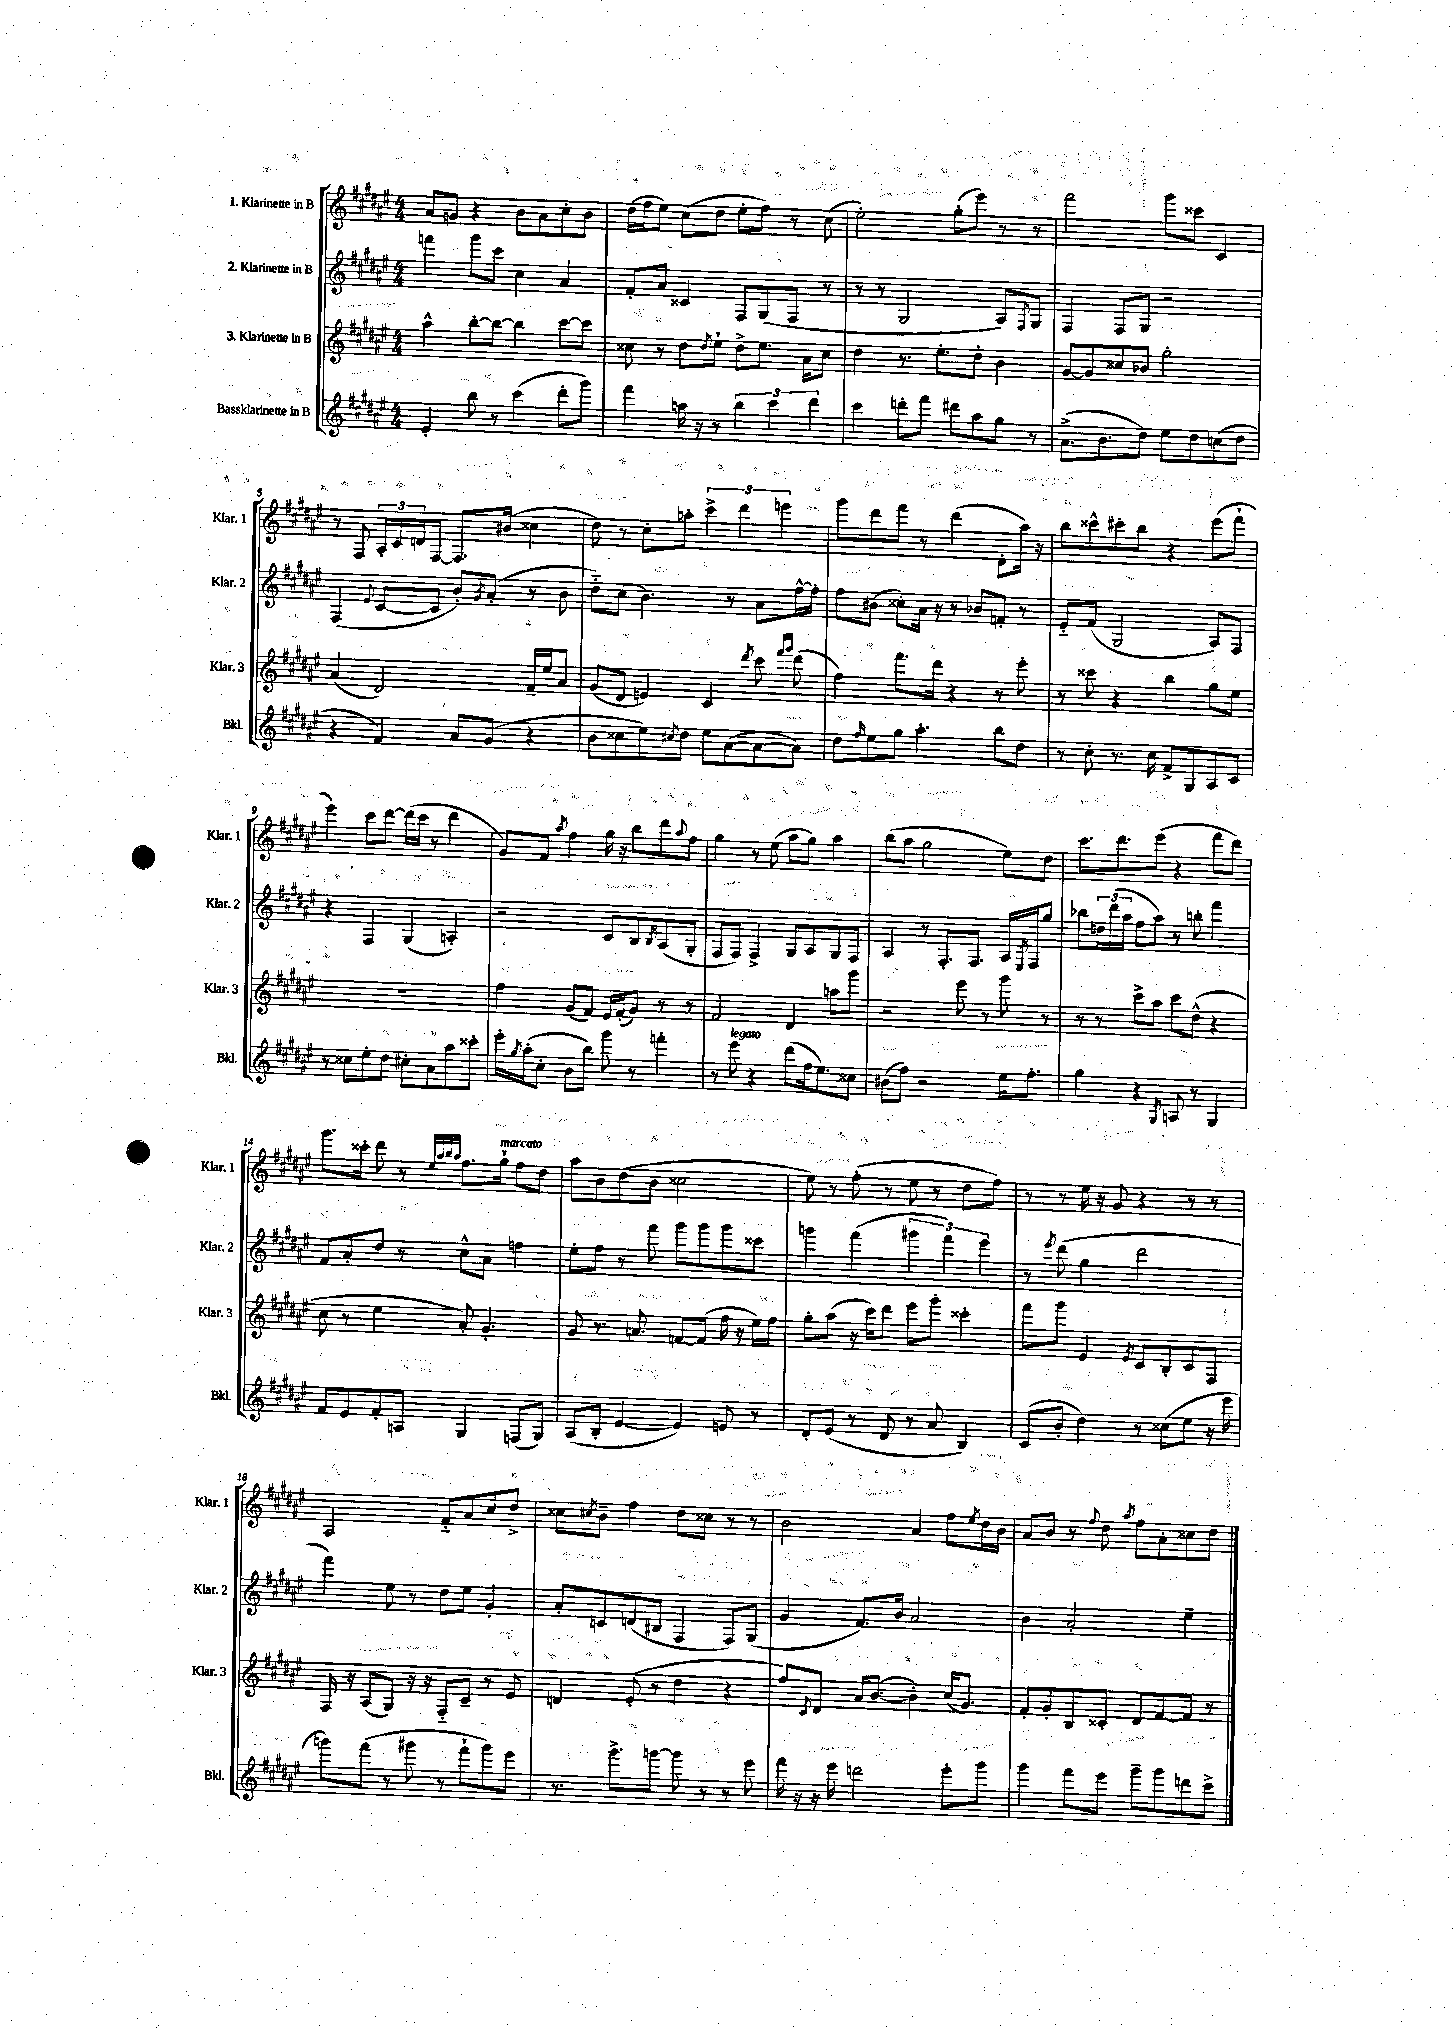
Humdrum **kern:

**kern	**kern	**kern	**kern
*part4	*part3	*part2	*part1
*staff4	*staff3	*staff2	*staff1
*I"Bassklarinette in B	*I"3. Klarinette in B	*I"2. Klarinette in B	*I"1. Klarinette in B
*I'Bkl.	*I'Klar. 3	*I'Klar. 2	*I'Klar. 1
*clefG2	*clefG2	*clefG2	*clefG2
*k[f#c#g#d#a#e#]	*k[f#c#g#d#a#e#]	*k[f#c#g#d#a#e#]	*k[f#c#g#d#a#e#]
*M4/4	*M4/4	*M4/4	*M4/4
=1	=1	=1	=1
4e#'/	4aa#^^\	4fffn\	8a#/L
.	.	.	8gn/J
8bb\	[8bb'\L	8ggg#\L	4r
8r	8bb\J_	8ccc#\J	.
(4ccc#\	4bb\]	4cc#\	8b\L
.	.	.	8a#\
8ddd#'\L	[8ccc#\L	4a#/	8cc#'\
8ggg#\J)	8ccc#\J]	.	8b\J
=2	=2	=2	=2
4fff#\	8cc##X\	8f#'/L	(16dd#\LL
.	.	.	16ff#\J
.	8r	8a#/J	8ee#\J)
16aan\	8dd#\L	4c##X/	(8cc#\L
16r	.	.	.
.	8qdd#/	.	.
8r	8ee#`\J	.	8dd#\J
6bb\	8dd#^\L	8F#/L	8ee#'\L
.	8.ee#\J	(8G#/	8ff#\J)
6ccc#\	.	.	.
.	.	8F#/J	8r
.	16a#\KL	.	.
6ddd#\	.	.	.
.	8cc##\J	8r	(8cc#\
=3	=3	=3	=3
4ccc#\	4dd#\	8r	2ee#'\)
.	.	8r	.
8dddn'\L	8.r	2G#/	.
8fff#\J	.	.	.
.	8.ee#'\L	.	.
8ddd#X\L	.	.	(8gg#'\L
8aa#\	8dd#'\J	.	8eee#\J)
8gg#\J	4b\	8A#/L)	8r
.	.	8qF#/	.
8r	.	8G#/J	8r
=4	=4	=4	=4
(8.a#^\L	[8g#/L	4F#/	2fff#\
.	8g#/]	.	.
8.b\	.	.	.
.	8cc##X/	8F#/L	.
8dd#\J)	8b-X/J	8G#/J	.
8ee#\L	2gg#'\	2r	8ggg#\L
8dd#\	.	.	8ccc##X\J
(8ccn\	.	.	4c#/
8dd#\J	.	.	.
!!LO:LB:g=z
=5	=5	=5	=5
4r	(4a#/	(4F#/	8r
.	.	.	8F#/
.	.	8qqe#/	.
4f#/)	2d#/)	[8c#/L	24A#'/LL
.	.	.	24c#/
.	.	.	24dn/J
.	.	8c#/J]	[8F#/J
8a#/L	.	8b'/L)	8.F#/L]
.	.	8qg#/	.
(8g#/J	.	(8a#'/J	.
.	.	.	(16b#X/Jk
4r	16f#~/LL	8r	4cc##X\
.	16ee#/J	.	.
.	8a#/J	8b\	.
=6	=6	=6	=6
8b\L	(8g#/L	8dd#\L)	8dd#\)
8cc##X\	8d#/J	(8cc#\J	8r
8ee#\)	4en/)	4.b\)	8cc#'\L
8qcc#X/	.	.	.
8dd#\J	.	.	8aan'\J
8ee#\L	4c#/	.	6ccc#^\
([8a#\	.	8r	.
.	.	.	6ddd#\
.	8qddd#/	.	.
8a#\_	8ccc#\	8a#\L	.
.	.	.	6eeen\
.	16qqfff#/LL	.	.
.	16qqggg#/JJ	.	.
8a#\J])	(8ddd#\	[16ff#^^\L	.
.	.	16ff#'\JJ]	.
=7	=7	=7	=7
8dd#\L	4ff#\)	8ff#\L	8ggg#\L
16qqff#/	.	.	.
8ee#\	.	(8b#X\J	8ddd#\
8gg#\J	8.fff#\L	8cc##X'\L)	8fff#\J
4.aa#'\	.	16a#\Jk	8r
.	16ddd#\Jk	16r	.
.	4r	8r	(4ddd#\
.	.	8b-X/L	.
8bb\L	8r	8fn'/J	8d#'\L
8dd#\J	8eee#'\	8r	16aa#\Jk)
.	.	.	16r
=8	=8	=8	=8
8r	8r	8e#/L	8bb\L
8cc#'\	8ccc##X\	(8f#/J	8ccc##X^^\
8.r	4r	2G#/	8ccc#X'\
.	.	.	8bb\J
16cc#\	.	.	.
8f#^/L	4bb\	.	4r
8G#/	.	.	.
8A#/	8gg#\L	8A#/L)	(8eee#\L
8c#/J	8ee#\J	8F#/J	8fff#`\J
!!LO:LB:g=z
=9	=9	=9	=9
8r	1r	4r	4eee#\)
8cc##X\L	.	.	.
8ee#'\	.	4F#/	8ccc#\L
8dd#\J	.	.	[8ddd#\J
8cc#X'\L	.	(4G#/	(16ddd#\LL]
.	.	.	16ccc#\JJ
8a#\	.	.	8r
8aa#\	.	4An'/)	4ddd#\
8ccc##X'\J	.	.	.
=10	=10	=10	=10
16eee#'\LL	4ff#\	2r	8g#/L)
8qgg#/	.	.	.
(16aa#'\J	.	.	.
8cc#'\J	.	.	8f#/J
.	.	.	8qaa#/
8b\L	(8g#/L	.	4ff#\
8bb\J)	8f#/J)	.	.
8ggg#\	16e#/LL	8c#/L	16gg#\
.	(16f#'/J	.	16r
8r	8g#/J)	8B/	8bb\L
.	.	8qB/	.
4fffn'\	8r	(8A#/	8ddd#\
.	.	.	8qqaa#/
.	8r	8G#'/J	8ff#\J
=11	=11	=11	=11
8r	2f#/	8F#/L	4gg#\
!LO:TX:a:i:t=legato	!	!	!
8eee#\	.	8F#/J)	.
4r	.	4F#^/	8r
.	.	.	(8ee#\
(8ddd#\L	4d#/	8G#/L	8aa#\L
16ff#\k	.	8A#/	8gg#\J)
8.ee#\)	.	.	.
.	8aan\L	8G#/	4aa#\
8cc##X\J	8ggg#\J	8F#/J	.
=12	=12	=12	=12
(8b#X\L	2r	4A#/	(8bb\L
8ff#\J)	.	.	8aa#\J
2r	.	8r	2gg#\
.	.	8.F#'/L	.
.	8eee#\	.	.
.	.	8.F#/J	.
.	8r	.	.
16ee#\KL	8ggg#\	16A#/LL	8ee#\L)
.	.	8qE#/	.
8.ff#'\J	.	16F#/J	.
.	8r	8gg#/J	8dd#\J
=13	=13	=13	=13
4gg#\	8r	8bb-X\L	8.ccc#\L
.	8r	24ddn\L	.
.	.	(24ddd#\	.
.	.	.	8.ddd#\
.	.	24aa#\JJ	.
4r	8ccc#^\L	8ff#\L	.
.	8aa#\J	8aa#\J)	(8eee#\J
8qG#/	.	.	.
8An/	8ccc#\L	8r	4r
8r	(8dd#^^\J	8bbn'\	.
4G#/	4r	4fff#\	8fff#\L
.	.	.	8ddd#\J)
!!LO:LB:g=z
=14	=14	=14	=14
8f#/L	8cc#\	8f#/L	8.ggg#\L
8e#/	8r	8a#'/	.
.	.	.	16ccc##X'\Jk
8f#'/	4ee#\	8dd#/J	8ddd#\
8An/J	.	8r	8r
.	.	.	32qqee#/LLL
.	.	.	32qqaa#/
.	.	.	32qqbb/
.	.	.	32qqaa#/JJJ
4G#/	8a#'/)	8cc#^^\L	8.ff#\L
.	4.g#'/	8a#\J	.
!	!	!	!LO:TX:a:i:t=marcato
.	.	.	16gg#`\Jk
(8Fn/L	.	4ffn\	8ff#\L
8G#/J)	.	.	8dd#\J
=15	=15	=15	=15
(8A#/L	8g#/	8ee#'\L	8aa#\L
8B'/J	8.r	8ff#\J	8b\
[4e#/	.	8r	(8dd#\
.	8.an/	.	.
.	.	8fff#\	8b\J
4e#/])	[8fn/L	8ggg#\L	2cc##X\
.	(8f/J]	8ggg#\	.
8en/	16ff#\	8ggg#\	.
.	16r	.	.
8r	16ee#\LL)	8ccc##X\J	.
.	16ff#\JJ	.	.
=16	=16	=16	=16
8d#'/L	8gg#'\L	4gggn\	8ee#\)
(8e#/J	(8aa#\J	.	8r
8r	16r	(4fff#\	(8ff#'\
.	16ccc#\KL)	.	.
8d#/	8ddd#\J	.	8r
8r	8eee#\L	6ggg#X\	8ee#\
8a#/	8ggg#'\J	.	8r
.	.	6fff#\)	.
4B/)	4ccc##X'\	.	8dd#\L
.	.	6eee#\	.
.	.	.	8ff#\J)
=17	=17	=17	=17
(8c#/L	8fff#\L	8r	8r
.	.	8qeee#/	.
8b'/J	8ggg#\J	(8ddd#\	8r
4dd#\)	4e#/	4gg#\	16ee#\
.	.	.	16r
.	.	.	8g#/
.	8qe#/	.	.
8r	8c#/L	2ddd#\	4r
(8cc##X\L	8B'/	.	.
8ee#\J	8c#/	.	8r
16r	8F#/J	.	8r
16eee#\	.	.	.
!!LO:LB:g=z
=18	=18	=18	=18
8gggn\L)	16F#/	4fff#\)	2A#/
.	16r	.	.
(8fff#\J	(8A#/L	.	.
8r	8G#/J)	8ee#\	.
8ggg#X\	16r	8r	.
.	16r	.	.
8r	8F#/L	8dd#\L	8f#/L
8fff#`\L	8c#~/J	8ee#\J	8a#/
8ggg#\)	8r	4g#'/	8cc#/
8eee#\J	8e#/	.	8dd#^/J
=19	=19	=19	=19
8.r	4dn/	8a#'/L	8cc##X\L
.	.	.	8qcc#X/
.	.	8cn/	8b~\J
8.ggg#^\L	.	.	.
.	(8e#'/	(8dn/	4ff#\
[8gggn\J	8r	8B#X/J	.
8ggg\]	4dd#\	4F#/	8dd#\L
8r	.	.	8cc##X\J
8r	4r	8F#/L)	8r
8eee#\	.	(8G#/J	8r
=20	=20	=20	=20
16fff#\	8ff#/L)	4g#/	2b\
16r	.	.	.
.	8qc#/	.	.
16r	8d#/J	.	.
16eee#\	.	.	.
2dddn\	16a#/KL	8.f#/L)	.
.	([8.b/J	.	.
.	.	16b/Jk	.
.	4b'\])	2a#/	4a#/
8eee#'\L	(16cc#/KL	.	8ff#\L
.	8.g#/J)	.	.
.	.	.	8qee#/
8ggg#\J	.	.	16dd#\L
.	.	.	16b\JJ
=21	=21	=21	=21
4ggg#\	8f#'/L	4b\	8a#/L
.	8g#'/	.	8b/J
8fff#\L	8B/	2a#'/	8r
.	.	.	8qqff#/
8eee#\J	8c##X'/J	.	8dd#\
.	.	.	8qaa#/
8ggg#~\L	8d#/L	.	8ff#\L
8ggg#\	[8f#/	.	8a#'\
8dddn\	8f#/J]	4ee#~\	8cc##X\
8ccc#^\J	8r	.	8dd#\J
==	==	==	==
*-	*-	*-	*-
